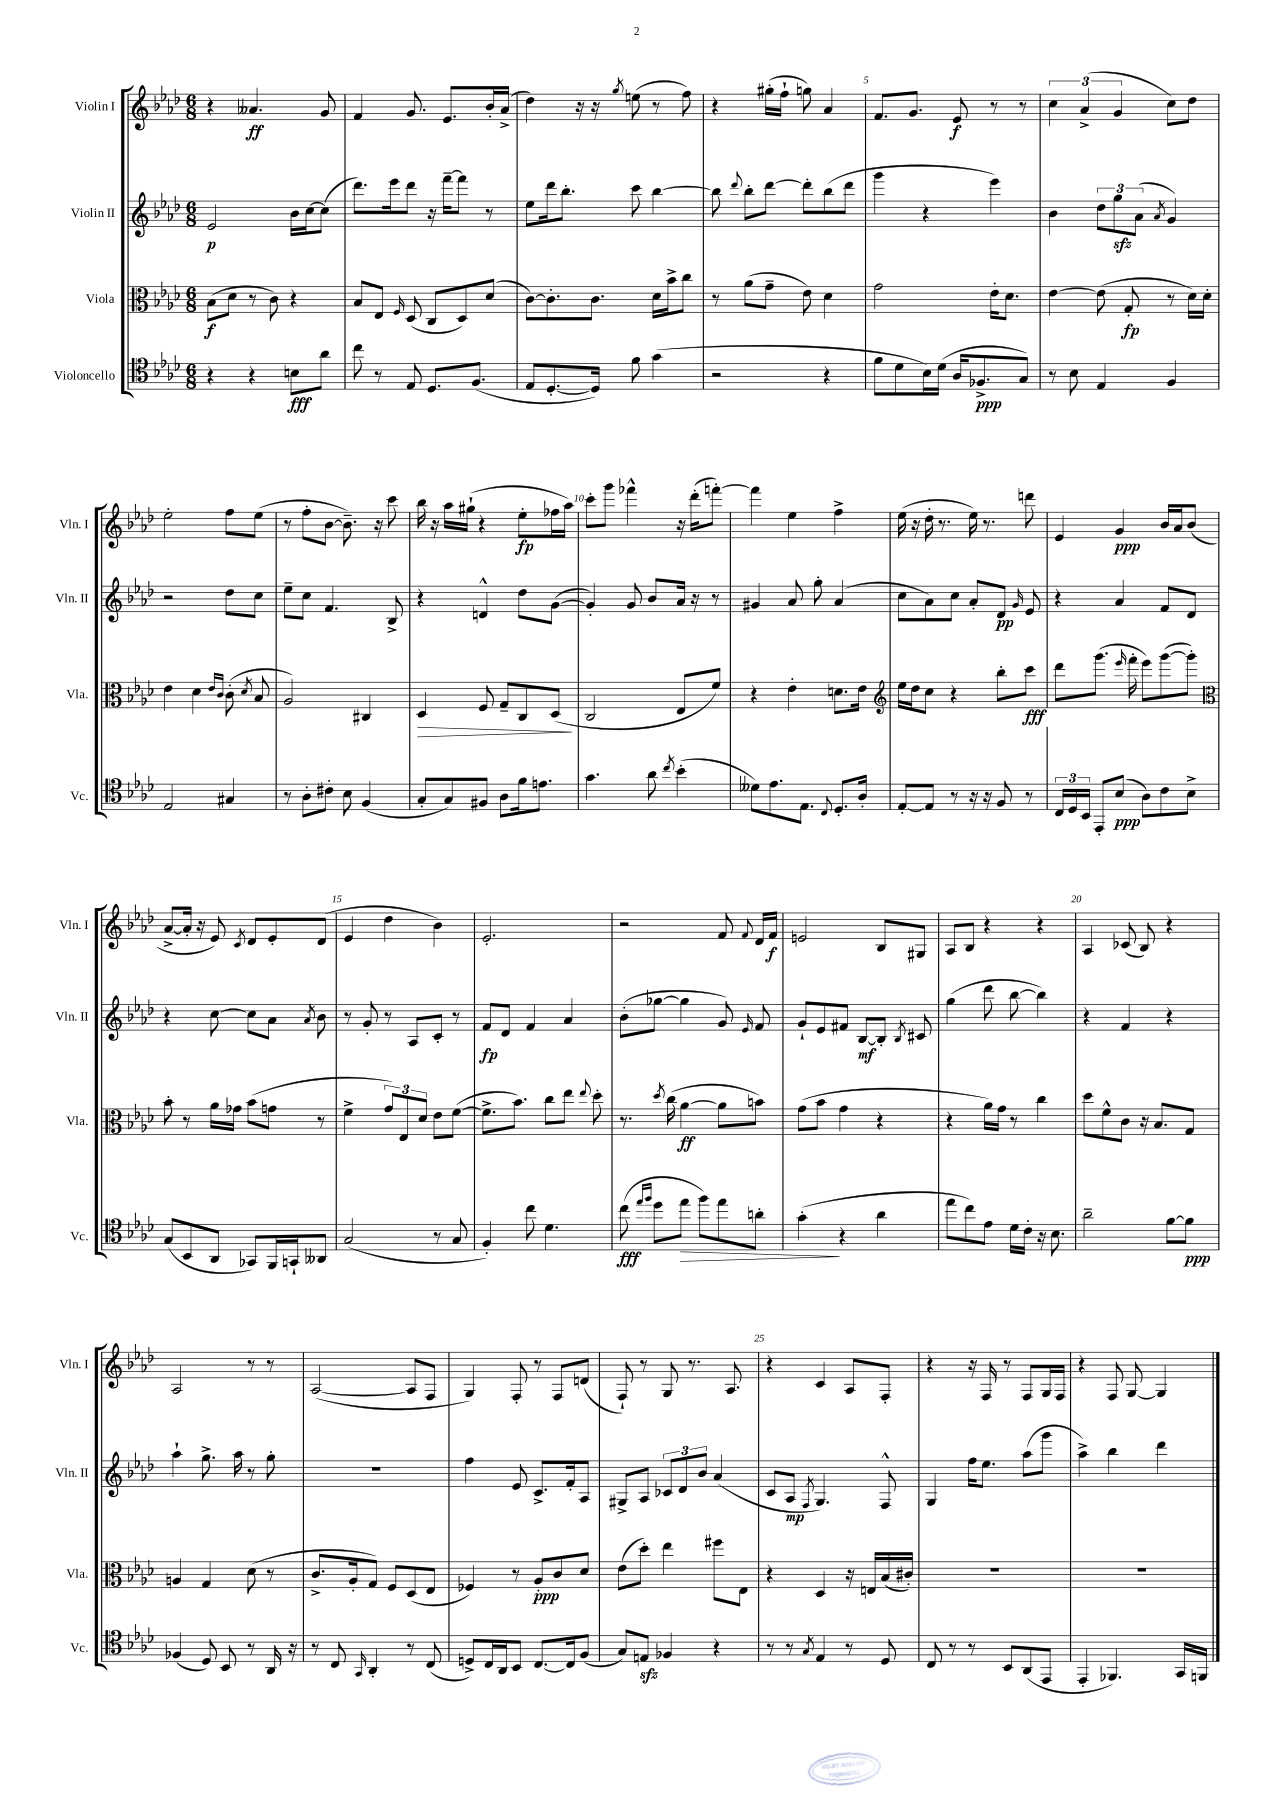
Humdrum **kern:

**kern	**dynam	**kern	**dynam	**kern	**dynam	**kern	**dynam
*part4	*part4	*part3	*part3	*part2	*part2	*part1	*part1
*staff4	*staff4	*staff3	*staff3	*staff2	*staff2	*staff1	*staff1
*I"Violoncello	*	*I"Viola	*	*I"Violin II	*	*I"Violin I	*
*I'Vc.	*	*I'Vla.	*	*I'Vln. II	*	*I'Vln. I	*
*clefC4	*	*clefC3	*	*clefG2	*	*clefG2	*
*k[b-e-a-d-]	*	*k[b-e-a-d-]	*	*k[b-e-a-d-]	*	*k[b-e-a-d-]	*
*M6/8	*	*M6/8	*	*M6/8	*	*M6/8	*
=1	=1	=1	=1	=1	=1	=1	=1
4r	.	(8B-\L	f	2e-/	p	4r	.
.	.	8d-\J	.	.	.	.	.
4r	.	8r	.	.	.	4.a--X/	ff
.	.	8c\)	.	.	.	.	.
8Bn\L	fff	4r	.	16b-\LL	.	.	.
.	.	.	.	[16cc\J	.	.	.
8a-\J	.	.	.	(8cc\J]	.	8g/	.
=2	=2	=2	=2	=2	=2	=2	=2
8cc\	.	8B-/L	.	8.ddd-\L)	.	4f/	.
8r	.	8E-/J	.	.	.	.	.
.	.	.	.	16eee-\k	.	.	.
.	.	16qqF/	.	.	.	.	.
8E-/	.	(8D-/	.	8ddd-\J	.	8.g/	.
8.D-/L	.	8C/L	.	16r	.	.	.
.	.	.	.	[16fff~\KL	.	8.e-/L	.
.	.	8D-/)	.	8fff\J]	.	.	.
(8.F/J	.	.	.	.	.	.	.
.	.	(8d-/J	.	8r	.	16b-'/L	.
.	.	.	.	.	.	(16a-^/JJ	.
=3	=3	=3	=3	=3	=3	=3	=3
8E-/L	.	[8c\L)	.	8ee-\L	.	4dd-\)	.
[8.D-'/	.	8.c'\]	.	16ddd-\k	.	.	.
.	.	.	.	8.bb-'\J	.	.	.
.	.	.	.	.	.	16r	.
16D-/Jk])	.	8.c\J	.	.	.	16r	.
.	.	.	.	.	.	8qgg/	.
8f\	.	.	.	8ccc\	.	(8een\	.
(4g\	.	16d-\LL	.	[4bb-\	.	8r	.
.	.	16b-^\J	.	.	.	.	.
.	.	8cc\J	.	.	.	8ff\)	.
=4	=4	=4	=4	=4	=4	=4	=4
2r	.	8r	.	8bb-\]	.	4r	.
.	.	.	.	8qqddd-/	.	.	.
.	.	(8a-\L	.	8bb-'\L	.	.	.
.	.	8g~\J	.	[8ddd-\J	.	(16gg#X'\LL	.
.	.	.	.	.	.	16ff`\JJ	.
.	.	8e-\)	.	8ddd-'\L]	.	8ggn\)	.
4r	.	4d-\	.	(8bb-\	.	4a-/	.
.	.	.	.	8ddd-\J	.	.	.
=5	=5	=5	=5	=5	=5	=5	=5
8f\L	.	2g\	.	4ggg\	.	8.f/L	.
8d-\	.	.	.	.	.	.	.
.	.	.	.	.	.	8.g/J	.
16B-\L)	.	.	.	4r	.	.	.
(16d-\JJ	.	.	.	.	.	.	.
16A-/KL	.	.	.	.	.	8e-/	f
8.F-X^/	ppp	.	.	.	.	.	.
.	.	16e-'\KL	.	4eee-\)	.	8r	.
.	.	8.d-\J	.	.	.	.	.
8G/J)	.	.	.	.	.	8r	.
=6	=6	=6	=6	=6	=6	=6	=6
8r	.	[4e-\	.	4b-\	.	6cc\	.
8B-\	.	.	.	.	.	.	.
.	.	.	.	.	.	(6a-^/	.
4E-/	.	(8e-\]	.	12dd-\L	.	.	.
.	.	.	.	12ggzz\	.	6g/	.
.	.	8G'/	fp	.	.	.	.
.	.	.	.	(12a-\J	.	.	.
.	.	.	.	8qa-/	.	.	.
4F/	.	8r	.	4g/)	.	8cc\L)	.
.	.	16d-\LL)	.	.	.	8dd-\J	.
.	.	16d-'\JJ	.	.	.	.	.
!!LO:LB:g=z
=7	=7	=7	=7	=7	=7	=7	=7
2E-/	.	4e-\	.	2r	.	2ee-'\	.
.	.	4d-\	.	.	.	.	.
.	.	16qqe-/LL	.	.	.	.	.
.	.	16qqc/JJ	.	.	.	.	.
4G#X/	.	(8c'\	.	8dd-\L	.	8ff\L	.
.	.	8qd-/	.	.	.	.	.
.	.	8B-/	.	8cc\J	.	(8ee-\J	.
=8	=8	=8	=8	=8	=8	=8	=8
8r	.	2A-/)	.	8ee-~\L	.	8r	.
8A-'\L	.	.	.	8cc\J	.	8ff'\L	.
8c#X'\J	.	.	.	4.f/	.	[8b-\J	.
8B-\	.	.	.	.	.	8.b-~\])	.
(4F/	.	4C#X/	.	.	.	.	.
.	.	.	.	.	.	16r	.
.	.	.	.	8B-^/	.	8ccc\	.
=9	=9	=9	=9	=9	=9	=9	=9
!	!	!	!LO:HP:b	!	!	!	!
8G'/L	.	4D-/	>	4r	.	16bb-\	.
.	.	.	.	.	.	16r	.
8G/)	.	.	.	.	.	16aa-\LL	.
.	.	.	.	.	.	(16gg#X`\JJ	.
8F#X/J	.	8F/	.	4dn^^/	.	4r	.
8A-\L	.	8G~/L	.	.	.	.	.
16f\k	.	8C/	.	8dd-\L	.	8ee-'\L	fp
8.en\J	.	.	.	.	.	.	.
.	.	(8D-/J	.	([8g\J	.	16ff-X\L	.
.	.	.	.	.	.	16aa-\JJ)	.
.	.	.	]	.	.	.	.
=10	=10	=10	=10	=10	=10	=10	=10
4.g\	.	2C/	.	4g'/])	.	8ccc'\L	.
.	.	.	.	.	.	8ggg\J	.
.	.	.	.	8g/	.	4fff-X^^\	.
8a-\	.	.	.	8b-/L	.	.	.
8qcc/	.	.	.	.	.	.	.
(4b-'\	.	8E-/L	.	16a-/Jk	.	16r	.
.	.	.	.	16r	.	(16ddd-'\KL	.
.	.	8f/J)	.	8r	.	[8fffn'\J)	.
=11	=11	=11	=11	=11	=11	=11	=11
8d--X\L)	.	4r	.	4g#X/	.	4fff\]	.
8.e-\	.	.	.	.	.	.	.
.	.	4e-'\	.	8a-/	.	4ee-\	.
8.E-\J	.	.	.	.	.	.	.
.	.	.	.	8gg'\	.	.	.
8qqC/	.	.	.	.	.	.	.
8.D-'/L	.	8.dn\L	.	(4a-/	.	4ff^\	.
16A-'/Jk	.	16e-\Jk	.	.	.	.	.
=12	=12	=12	=12	=12	=12	=12	=12
*	*	*clefG2	*	*	*	*	*
[8E-'/L	.	16ee-\LL	.	8cc\L	.	(16ee-\	.
.	.	16dd-\J	.	.	.	16r	.
8E-/J]	.	8cc\J	.	8a-\)	.	16dd-'\	.
.	.	.	.	.	.	8.r	.
8r	.	4r	.	8cc\J	.	.	.
16r	.	.	.	8a-'/L	.	16ee-\)	.
16r	.	.	.	.	.	8.r	.
8F/	.	8bb-'\L	.	8d-/J	pp	.	.
.	.	.	.	16qqg/	.	.	.
8r	.	8ccc\J	fff	8e-/	.	8dddn\	.
=13	=13	=13	=13	=13	=13	=13	=13
24C/LL	.	8ddd-\L	.	4r	.	4e-/	.
24D-/	.	.	.	.	.	.	.
24BB-/JJ	.	.	.	.	.	.	.
8EE-'/L	.	(8.ggg\J	.	.	.	.	.
(8B-/J	ppp	.	.	4a-/	.	4g/	ppp
.	.	16qqeee-/	.	.	.	.	.
.	.	16fff'\	.	.	.	.	.
8A-\L)	.	8eee-\L)	.	.	.	.	.
8c\	.	([8ggg\	.	8f/L	.	16b-/LL	.
.	.	.	.	.	.	16a-/J	.
8B-^\J	.	8ggg'\J])	.	8d-/J	.	(8b-/J	.
!!LO:LB:g=z
=14	=14	=14	=14	=14	=14	=14	=14
*	*	*clefC3	*	*	*	*	*
(8G/L	.	8b-'\	.	4r	.	[8a-^/L	.
8BB-/	.	8r	.	.	.	16a-'/Jk]	.
.	.	.	.	.	.	16r	.
8AA-/J	.	16a-\LL	.	[8cc\	.	8e-/)	.
.	.	16g-X\JJ	.	.	.	.	.
.	.	.	.	.	.	8qc/	.
8GG-X/L)	.	(8b-\L	.	8cc\L]	.	8d-/L	.
16FF/L	.	8gn\J	.	8a-\J	.	8e-'/	.
16GGn`/J	.	.	.	.	.	.	.
.	.	.	.	8qa-/	.	.	.
8AA--X/J	.	8r	.	8b-\	.	(8d-/J	.
=15	=15	=15	=15	=15	=15	=15	=15
(2G/	.	4f^\	.	8r	.	4e-/	.
.	.	.	.	8g'/	.	.	.
.	.	12g/L)	.	8r	.	4dd-\	.
.	.	12E-/	.	.	.	.	.
.	.	.	.	8A-/L	.	.	.
.	.	12d-/J	.	.	.	.	.
8r	.	8e-\L	.	8c'/J	.	4b-\)	.
8G/	.	([8f\J	.	8r	.	.	.
=16	=16	=16	=16	=16	=16	=16	=16
4F'/)	.	8.f^\L]	.	8f/L	fp	2.e-'/	.
.	.	.	.	8d-/J	.	.	.
.	.	8.b-\J)	.	.	.	.	.
8cc\	.	.	.	4f/	.	.	.
4.d-\	.	8cc\L	.	.	.	.	.
.	.	8ee-\J	.	4a-/	.	.	.
.	.	8qqee-/	.	.	.	.	.
.	.	8dd-'\	.	.	.	.	.
=17	=17	=17	=17	=17	=17	=17	=17
(8cc\	fff	8.r	.	(8b-'\L	.	2r	.
16qqee-/LL	.	.	.	.	.	.	.
16qqff/JJ	.	.	.	.	.	.	.
8dd-\L	.	.	.	[8gg-X\J	.	.	.
.	.	8qdd-/	.	.	.	.	.
.	.	(16cc\	.	.	.	.	.
!	!LO:HP:b	!	!	!	!	!	!
8ee-\J	>	[4a-\	ff	4gg-\]	.	.	.
8ff\L)	.	.	.	.	.	.	.
8ee-\	.	8a-\L]	.	8g/)	.	8f/	.
.	.	.	.	16qqe-/	.	8qqf/	.
8an'\J	.	8bn\J)	.	8f/	.	16d-/LL	.
.	.	.	.	.	.	16f/JJ	f
=18	=18	=18	=18	=18	=18	=18	=18
(4g'\	.	(8g\L	.	8g`/L	.	2en/	.
.	.	8b-\J	.	8e-/	.	.	.
4r	]	4g\	.	8f#X/J	.	.	.
.	.	.	.	[8B-/L	mf	.	.
4a-\	.	4r	.	8B-'/J]	.	8B-/L	.
.	.	.	.	8qB-/	.	.	.
.	.	.	.	8c#X/	.	8G#X/J	.
=19	=19	=19	=19	=19	=19	=19	=19
8ee-\L	.	4r	.	(4gg\	.	8A-/L	.
8cc\)	.	.	.	.	.	8B-/J	.
8e-\J	.	16a-\LL)	.	8ddd-\	.	4r	.
.	.	16g\JJ	.	.	.	.	.
16d-\LL	.	8r	.	[8bb-\	.	.	.
16c'\JJ	.	.	.	.	.	.	.
16r	.	4cc\	.	4bb-\])	.	4r	.
8.B-\	.	.	.	.	.	.	.
=20	=20	=20	=20	=20	=20	=20	=20
2a-~\	.	8dd-\L	.	4r	.	4A-/	.
.	.	8f^^\	.	.	.	.	.
.	.	8c\J	.	4f/	.	(8c-X/	.
.	.	16r	.	.	.	8B-/)	.
.	.	8.B-/L	.	.	.	.	.
[8f\L	.	.	.	4r	.	4r	.
8f\J]	ppp	8G/J	.	.	.	.	.
!!LO:LB:g=z
=21	=21	=21	=21	=21	=21	=21	=21
(4F-X/	.	4An/	.	4aa-`\	.	2A-/	.
8D-/)	.	4G/	.	8.gg^\	.	.	.
8BB-/	.	.	.	.	.	.	.
.	.	.	.	16aa-\	.	.	.
8r	.	(8d-\	.	8r	.	8r	.
16AA-/	.	8r	.	8gg'\	.	8r	.
16r	.	.	.	.	.	.	.
=22	=22	=22	=22	=22	=22	=22	=22
8r	.	8.c^/L	.	2.r	.	([2A-/	.
8C/	.	.	.	.	.	.	.
.	.	16A-'/k	.	.	.	.	.
16qqGG/	.	.	.	.	.	.	.
4AA-'/	.	8G/J)	.	.	.	.	.
.	.	8F/L	.	.	.	.	.
8r	.	(8D-/	.	.	.	8A-/L]	.
(8C/	.	8E-/J	.	.	.	8F/J	.
=23	=23	=23	=23	=23	=23	=23	=23
8Dn^/L)	.	4F-X/)	.	4ff\	.	4G/)	.
16C/L	.	.	.	.	.	.	.
16AA-/J	.	.	.	.	.	.	.
8BB-/J	.	8r	.	8e-/	.	8F'/	.
[8.C/L	.	8A-'/L	ppp	8.c^/L	.	8r	.
.	.	8c/	.	.	.	8F/L	.
16C/k]	.	.	.	16f'/k	.	.	.
(8F/J	.	8d-/J	.	8A-/J	.	(8dn/J	.
=24	=24	=24	=24	=24	=24	=24	=24
8G/L)	.	(8e-\L	.	8G#X^/L	.	8F`/)	.
8Enzz/J	.	8dd-'\J)	.	8A-/J	.	8r	.
4F-X/	.	4ee-\	.	12c-X/L	.	8G/	.
.	.	.	.	12d-/	.	.	.
.	.	.	.	.	.	8.r	.
.	.	.	.	12b-/J	.	.	.
4r	.	8ff#X\L	.	(4a-/	.	.	.
.	.	.	.	.	.	8.A-/	.
.	.	8E-\J	.	.	.	.	.
=25	=25	=25	=25	=25	=25	=25	=25
8r	.	4r	.	8c/L	.	4r	.
8r	.	.	.	8A-/J	mp	.	.
8qG/	.	.	.	8qF/	.	.	.
4E-/	.	4D-/	.	4.G/)	.	4c/	.
8r	.	16r	.	.	.	8A-/L	.
.	.	16En/LL	.	.	.	.	.
8D-/	.	(16B-/	.	8F^^/	.	8F'/J	.
.	.	16c#X'/JJ)	.	.	.	.	.
=26	=26	=26	=26	=26	=26	=26	=26
8C/	.	2.r	.	4G/	.	4r	.
8r	.	.	.	.	.	.	.
8r	.	.	.	16ff\KL	.	16r	.
.	.	.	.	8.ee-\J	.	16F/	.
8BB-/L	.	.	.	.	.	8r	.
(8AA-/	.	.	.	(8aa-\L	.	8F/L	.
8EE-/J	.	.	.	8ggg\J	.	16G/L	.
.	.	.	.	.	.	16F/JJ	.
=27	=27	=27	=27	=27	=27	=27	=27
4EE-'/	.	2.r	.	4aa-^\)	.	4r	.
4.FF-X/)	.	.	.	4bb-\	.	8F/	.
.	.	.	.	.	.	[8G/	.
.	.	.	.	4ddd-\	.	4G/]	.
16GG/LL	.	.	.	.	.	.	.
16FFn/JJ	.	.	.	.	.	.	.
==	==	==	==	==	==	==	==
*-	*-	*-	*-	*-	*-	*-	*-
